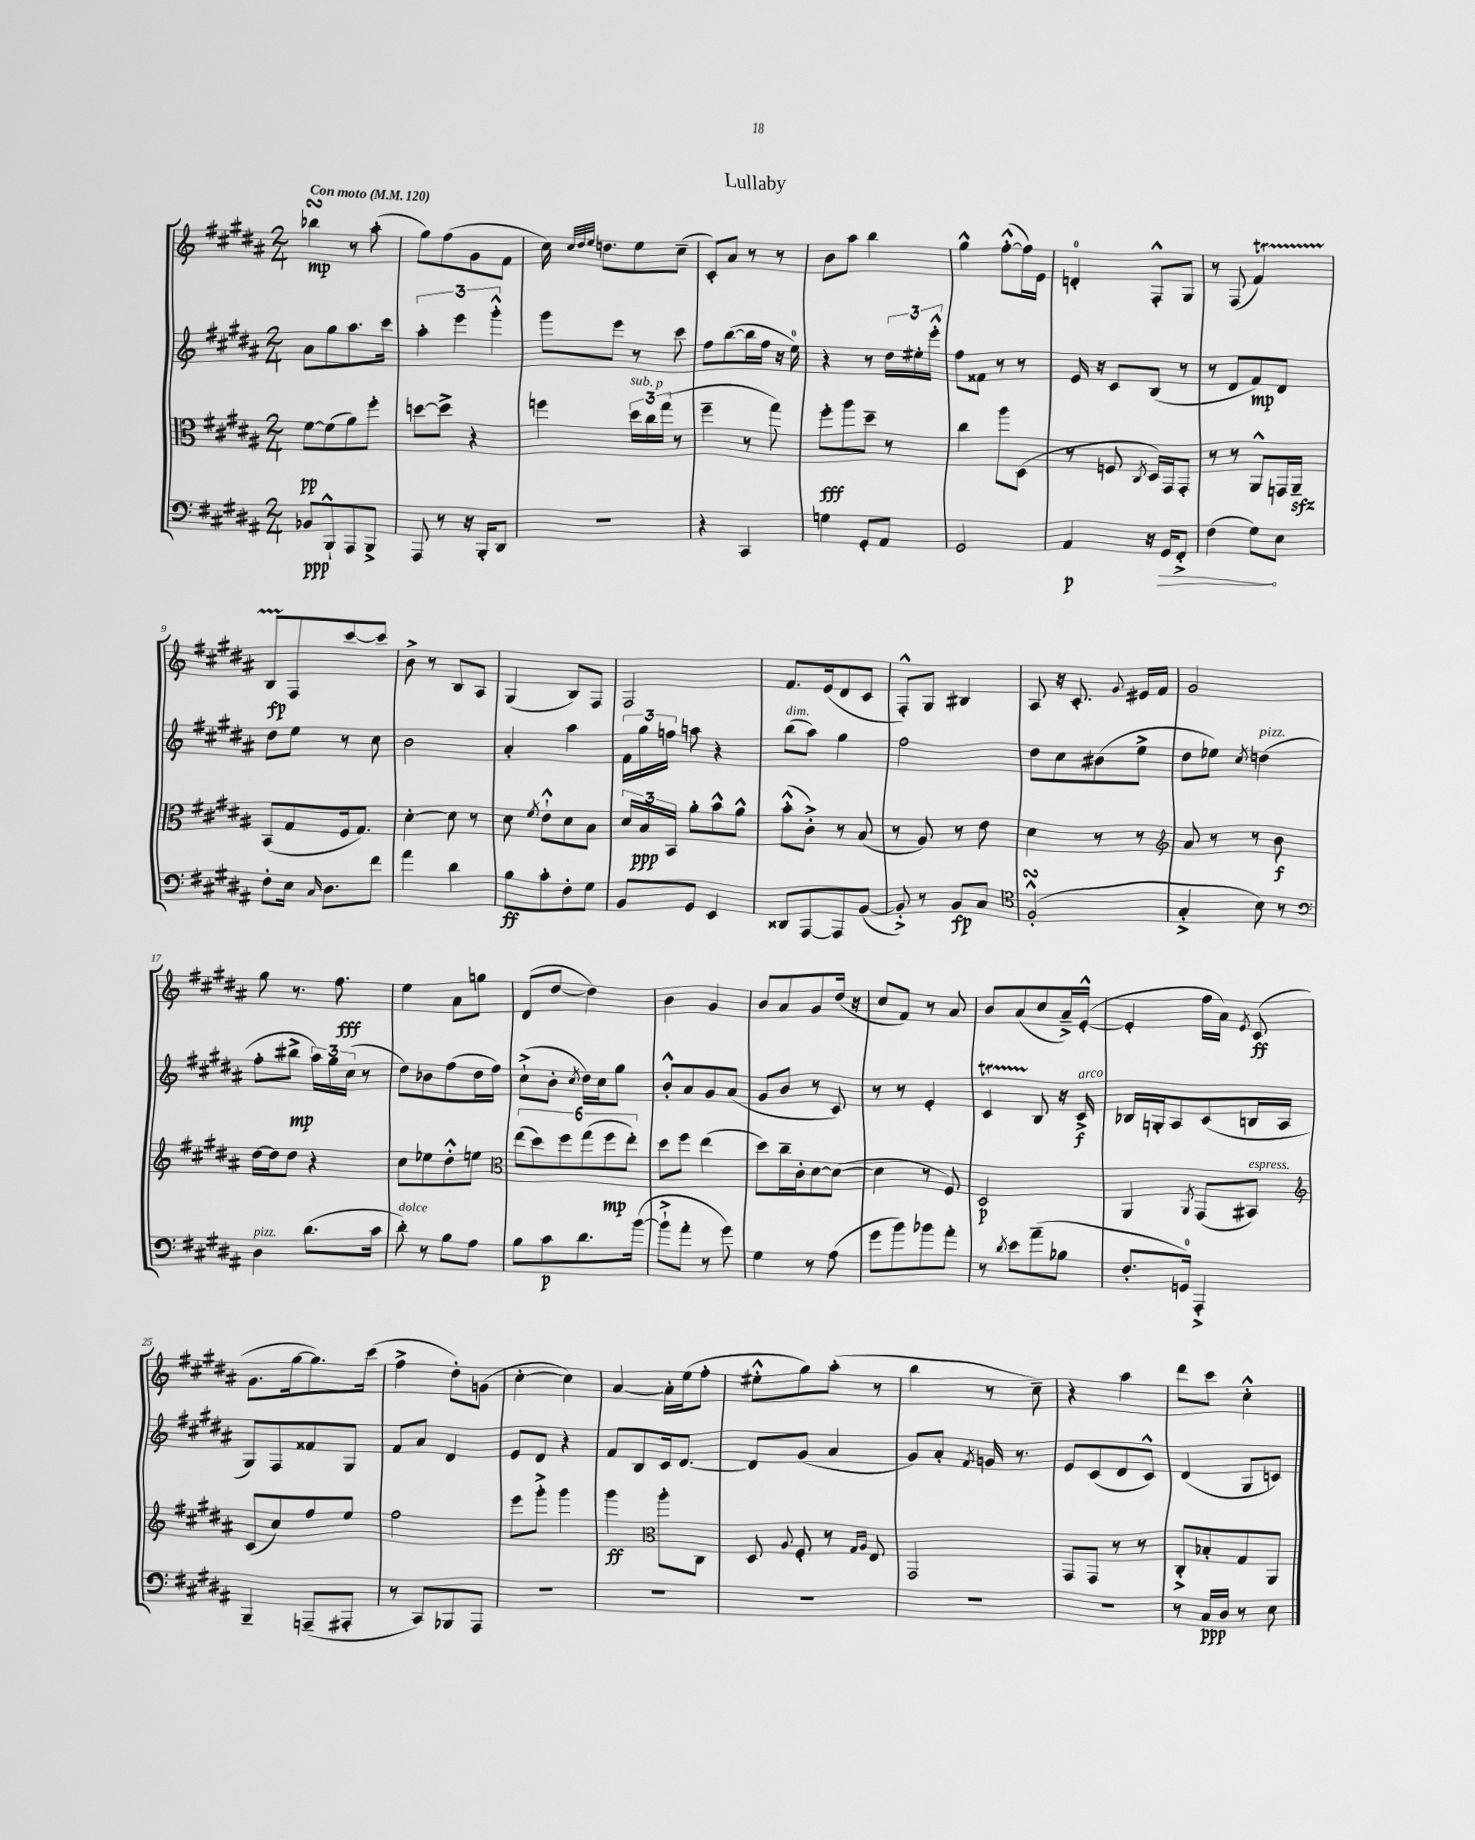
\header { title = "Lullaby" }
<<
\new StaffGroup <<
\new Staff = "s0" {
    \clef treble \key b \major \numericTimeSignature \time 2/4 \tempo "Con moto" 4 = 120
    \autoBeamOff bes''4\turn\mp r8 ais''8-.( |
    gis''8[) fis''8( gis'8 fis'8] |
    cis''16) \grace { cis''32[ dis''32 e''32] } d''8.[ e''8 cis''8]--( |
    cis'8[-.) ais'8] r8 r8 |
    b'8[ ais''8] b''4 |
    gis''4-^ fis''8[~-.-^( fis''16) e'16] |
    d'4-0-. fis8[-.-^ gis8] |
    r8 fis8( fis'4\startTrillSpan) |
    b8[\fp fis8\stopTrillSpan cis'''8~ cis'''8] |
    b'8-> r8 b8[ ais8] |
    gis4( b8[) fis8] |
    fis2 |
    fis'8.[ e'16( dis'8 cis'8] |
    fis8[-.-^) gis8] bis4 |
    ais8 r16 cis'8.-. \appoggiatura { gis'8 } eis'16[ fis'16] |
    gis'2 |
    gis''8 r8. fis''8.\fff |
    e''4 ais'8[ g''8] |
    dis'8[( dis''8]~ dis''4) |
    b'4 gis'4 |
    b'8[ ais'8 gis'8 dis''16]( r16 |
    cis''8[ fis'8]) r8 ais'8 |
    b'8[ ais'8( cis''8 ais'16--->) e'16]~-.-^( |
    e'4-. fis''16[ ais'16]) \acciaccatura { e'8 } cis'8\ff( |
    gis'8.[ gis''16~ gis''8.) cis'''16]( |
    fis''4-> dis''8[-.) g'8]( |
    cis''4~-. cis''4) |
    ais'4~ ais'16[-. e''16( fis''8]-. |
    eis''8[-.-^ gis''8) ais''8]-.( r8 |
    b''4 r8 cis''8--) |
    r4 ais''4 |
    dis'''8[ cis'''8] cis''4-.-^ \bar "|." |
}
\new Staff = "s1" {
    \clef treble \key b \major \numericTimeSignature \time 2/4
    \autoBeamOff ais'8[ gis''8 ais''8. cis'''16] |
    \tuplet 3/2 { ais''4-. e'''4 gis'''4-.-^ } |
    gis'''8[ e'''8] r8 cis'''8 |
    fis''8[ b''8~( b''16 fis''16] r16 e''16-0) |
    r4 r8 \tuplet 3/2 { dis''16[ eis''16-. e'''16]-.-^ } |
    fis''8[ fisis'8] r8 r8 |
    e'16 r16 cis'8[ b8]( r8 |
    r8 dis'8[ fis'8\mp) dis'8] |
    dis''8[ e''8] r8 cis''8 |
    b'2 |
    ais'4-. ais''4 |
    \tuplet 3/2 { fis'16[ gis''16 f''16] } a''8 r4 |
    b''8[^\markup { \italic "dim." }( ais''8]) gis''4 |
    fis''2 |
    dis''8[ cis''8 bis'8( e''8]-> |
    dis''8[ ees''8]) \acciaccatura { cis''8 } d''4^\markup { \italic "pizz." }( |
    fis''8[-. bis''8]->\mp \tuplet 3/2 { ais''16[) gis''16 cis''16]( } r8 |
    dis''8[) bes'8 fis''8( dis''16 fis''16]) |
    cis''8[-!->( b'8]-. \acciaccatura { cis''8 } dis''16[) cis''16 gis''8] |
    b'8[-.-^ ais'8 gis'8 ais'8]( |
    gis'8[ b'8] r8 cis'8) |
    r8 r8 e'4-. |
    cis'4\startTrillSpan b8\stopTrillSpan r16 cis'16->\f^\markup { \italic "arco" } |
    bes16[ g16-. ais8 cis'8( b16 ais16] |
    gis8[) fis8 fisis'8 gis8] |
    fis'8[ ais'8] dis'4 |
    e'8[ dis'8] r4 |
    fis'8[ b8 cis'16 dis'8.]~ |
    dis'8[ gis'8]( ais'4 |
    gis'8[) ais'8]-. \acciaccatura { fis'8 } g'16 r8. |
    e'8[ cis'8( dis'8 cis'8]-^) |
    dis'4( gis8[ c'8]) \bar "|." |
}
\new Staff = "s2" {
    \clef alto \key b \major \numericTimeSignature \time 2/4
    \autoBeamOff fis'8[~\pp fis'8( ais'8) fis''8]-. |
    d''8[~ d''8]-> r4 |
    f''4 \tuplet 3/2 { dis''16[^\markup { \italic "sub. p" } cis''16 gis''16]( } r8 |
    fis''4-- r8 gis''8) |
    fis''8[-.\fff ais''8 dis''8]-- r8 |
    cis''4 ais''8[ dis8]( |
    r8 f8 \acciaccatura { cis8 } dis16[) gis,16 gis,8]-. |
    r8 r8 ais,8[-^ g,16 ais,16]--\sfz |
    b,8[( gis8 fis16 gis8.]) |
    dis'4~-. dis'8 r8 |
    dis'8 \acciaccatura { fis'8 } e'8[-!-^ dis'8 b8] |
    \tuplet 3/2 { dis'16[ b16\ppp b,16] } ais'8[-. b'8-^ ais'8]-^ |
    b'8[-.-^( cis'8]-.->) r8 b8( |
    r8 ais8) r8 e'8 |
    dis'4 r8 r8 |
    \clef treble ais'8 r8 r8 b'8\f |
    dis''16[~ dis''16 dis''8] r4 |
    cis''8[ ees''8 dis''8-.-^ e''8] |
    \clef alto \tuplet 6/4 { e''8[( dis''8) fis''8 gis''8( fis''8\mp e''8]-.) } |
    dis''8[ fis''8] e''4( |
    dis''8[) cis''16-- cis'16-. dis'8~ dis'8]~( |
    dis'4 r8 fis8) |
    dis2\p |
    ais,4 \acciaccatura { ais,8 } gis,8[( bis,8]^\markup { \italic "espress." }) |
    \clef treble cis'8[( cis''8) fis''8 e''8] |
    fis''2 |
    e'''8[ gis'''8]-.-> gis'''4 |
    gis'''4\ff \clef alto ais''8[-. cis8] |
    dis8 \appoggiatura { ais8 } fis8-. r8 \grace { gis16[ ais16] } e8 |
    gis,2 |
    gis,8[ gis,8] r8 r8 |
    cis8[-.-> bes8-. gis8 ais,8] \bar "|." |
}
\new Staff = "s3" {
    \clef bass \key b \major \numericTimeSignature \time 2/4
    \autoBeamOff bes,8[\ppp b,,8-!-^ ais,,8 b,,8]-> |
    ais,,8 r8 r16 b,,16[-. dis,8] |
    r2 |
    r4 cis,4 |
    g4 gis,8[-. ais,8] |
    gis,2 |
    ais,4\p r16 \once \override Hairpin.circled-tip = ##t gis,16[\> fis,8]-.-> |
    fis4( gis8[\!) e8] |
    fis8[-. e16] \grace { cis16 } dis8.[ fis'8] |
    ais'4 dis'4 |
    b8[\ff cis'8-. fis8-. gis8] |
    b,8[ gis,8] e,4 |
    disis,8[ ais,,8~ ais,,8 b,8]~( |
    b,8-.->) r8 b,8[\fp cis8] |
    \clef tenor fis2-.-^\turn( |
    gis4-.-> b8) r8 |
    \clef bass dis4^\markup { \italic "pizz." } dis'8.[( cis'16] |
    dis'8-.^\markup { \italic "dolce" }) r8 b8[ ais8] |
    b8[ cis'8\p dis'8. b'16]~( |
    b'8[-!-> ais'8]-. r8 gis'8) |
    gis4 r8 ais8( |
    gis'8[ b'8) bes'8 ais'8]-. |
    r8 \acciaccatura { dis'8 } e'8[ ais'8--( bes8] |
    fis8.[-. g,16]-0) ais,,4-.-> |
    b,,4-- a,,8[--( ais,,8]-. |
    r8 cis,8[) bes,,8 ais,,8] |
    R2 |
    R2 |
    R2 |
    R2 |
    R2 |
    r8 cis16[\ppp dis16] r8 e8 \bar "|." |
}
>>
>>
